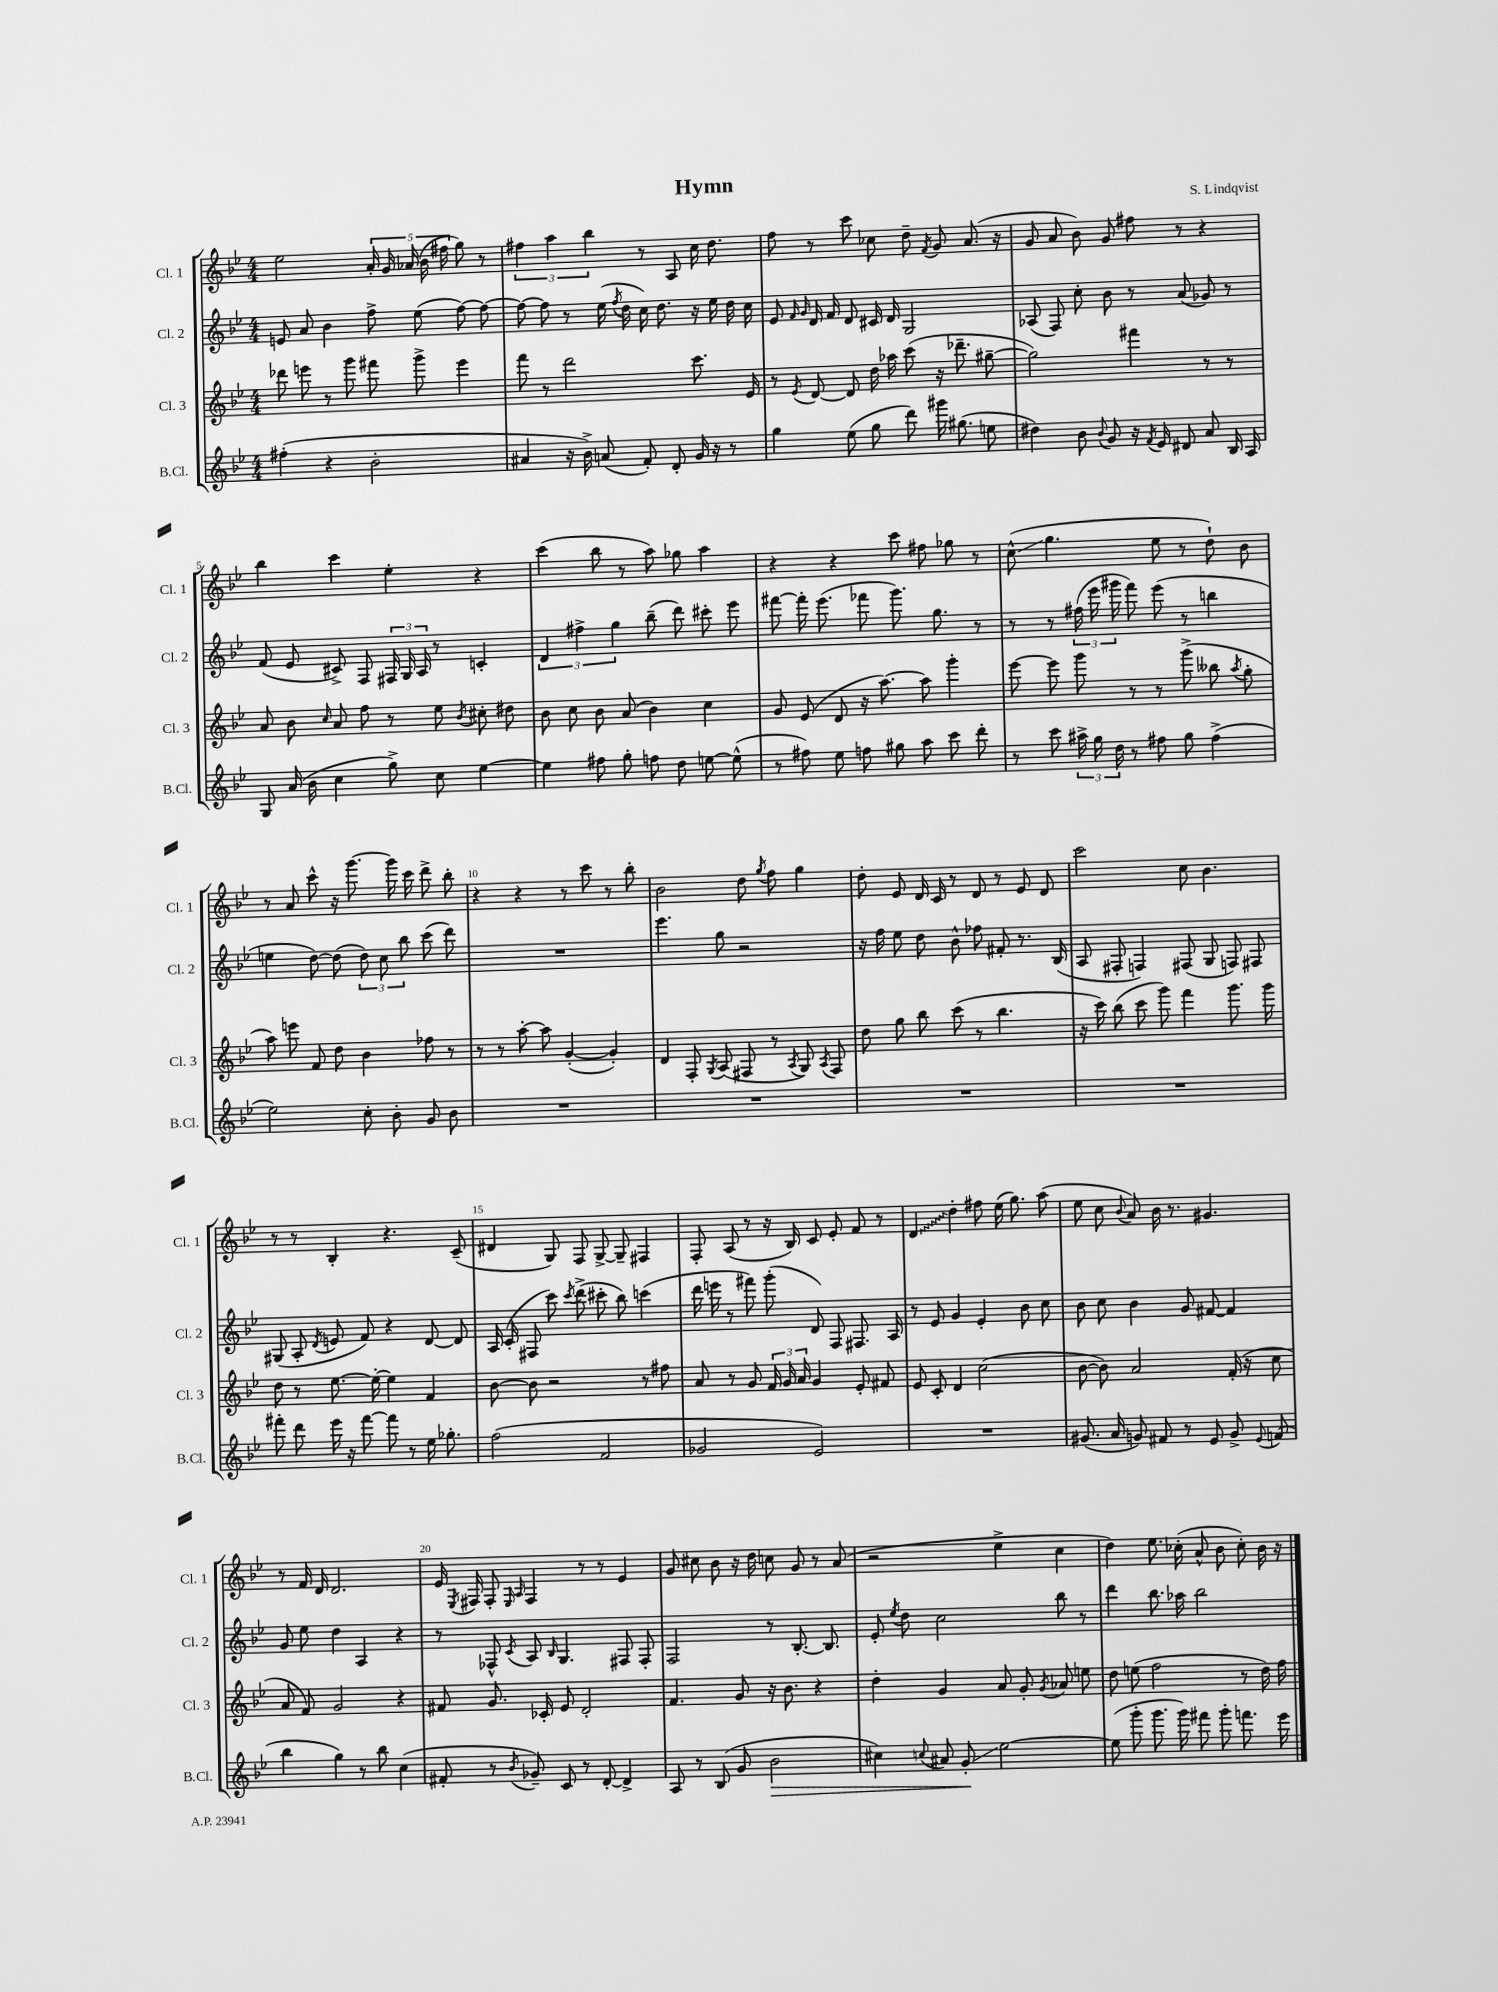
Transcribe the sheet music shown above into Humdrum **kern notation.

**kern	**kern	**kern	**kern
*staff4	*staff3	*staff2	*staff1
*clefG2	*clefG2	*clefG2	*clefG2
*k[b-e-]	*k[b-e-]	*k[b-e-]	*k[b-e-]
*M4/4	*M4/4	*M4/4	*M4/4
(4ff#'	8ddd-	8e	2ee-
.	8eee	8a	.
4r	8r	4b-	.
.	8ggg	.	.
2b-'	8fff#	8ff^	20a'
.	.	.	20g
.	.	.	(20a-
.	8ggg^	(8ee-	.
.	.	.	20b-
.	.	.	20ff#
.	4eee	[8ff)	8gg)
.	.	8ff_	8r
=	=	=	=
4a#	8fff	8ff_	6ff#
.	8r	8ff]	.
.	.	.	6aa
16r	2ddd	8r	.
16b-^)	.	.	.
.	.	.	6bb-
(8a	.	(16ee-	.
.	.	8qff	.
.	.	16dd	.
8f')	.	16cc)	8r
.	.	8.dd	.
8d'	.	.	8A
16g	8.ccc	16r	16cc
16r	.	16ee-	8.dd
8r	.	16dd	.
.	16e-	16cc	.
=	=	=	=
4gg	8r	8e-	8ff
.	.	16qqf	.
.	8qe-	16qqg	.
.	[8d	16d	8r
.	.	16f	.
(8ee-	8d]	8d	8ccc
8gg	16dd	16c#	8cc-
.	16aa-	16d	.
8ddd)	(8ccc	2G	8dd~
.	.	.	8qf
16ggg#	16r	.	8g
(8.gg#	8.ddd-~	.	.
.	.	.	(8.a
8ee	[8gg#~	.	.
.	.	.	16r
=	=	=	=
4dd#)	2gg#])	(8A-	8g
.	.	8F)	8a
8b-	.	8cc'	8b-)
8qqb-	.	.	.
8g	.	8b-	8g
16r	4fff#	8r	8ff#
8qf	.	.	.
16e-	.	.	.
8d#	.	(8a	8r
8a	8r	8g-)	4r
16B-	8r	8r	.
16A	.	.	.
=	=	=	=
8G	8a	(8f	4bb-
(16a	8b-	8e-	.
16b-	.	.	.
.	16qqcc	.	.
4cc	8a	8c#^)	4ccc
.	8ff	8F	.
8gg^)	8r	24F#	4ee-'
.	.	24G	.
.	.	24A	.
8cc	8ee-	8r	.
.	8qb-	.	.
[4ee-	8cc#'	4c'	4r
.	8dd#	.	.
=	=	=	=
4ee-]	8b-	6d	(4ccc
.	8cc	.	.
.	.	6ff#^	.
8ff#	8b-	.	8bb-
.	.	6gg	.
8gg'	(8a	.	8r
8ff	4b-)	(8bb-~	8aa)
8dd	.	8ddd)	8gg-
[8ee	4cc	8ccc#'	4aa
(8ee^^]	.	8eee-	.
=	=	=	=
8r	8g	[8fff#	4r
8ff#)	(8e-	16fff#']	.
.	.	(8.eee-	.
8ee-	8d	.	4r
8ff	16r	8fff-	.
.	[8.aa)	.	.
8gg#	.	8.ggg)	8ccc
8aa	8aa]	.	8ff#
.	.	8.gg	.
8ccc	4ggg'	.	8gg-
8ddd'	.	8r	8r
=	=	=	=
8r	[8eee-	8r	(8cc^^
8ccc	8eee-]	8r	4.gg
24aa#^	8ggg	(24ff#	.
24gg	.	24eee-	.
24dd	.	24ggg#	.
8r	8r	8fff)	.
8ff#	8r	(8eee-	8ee-
8gg	(8ggg^	8r	8r
(4ff#^	8bb--	4bb	8dd`)
.	8qaa	.	.
.	8gg'	.	8b-
=	=	=	=
2ee-)	8aa)	4ee	8r
.	8eee	.	8a
.	8f	[8dd)	8ccc^^
.	8dd	(8dd]	16r
.	.	.	[8.ggg
8cc'	4b-	12dd)	.
.	.	12cc	.
8b-'	.	.	16ggg]
.	.	12bb-	.
.	.	.	16ccc
8g	8ff-	(8ccc	8ddd^
8b-	8r	8ddd)	8bb-'
=	=	=	=
1r	8r	1r	4r
.	8r	.	.
.	[8aa'	.	4r
.	8aa]	.	.
.	([4g'	.	8r
.	.	.	8ccc
.	4g'])	.	8r
.	.	.	8bb-'
=	=	=	=
1r	4d	4.eee-	2b-
.	8F'	.	.
.	8qG	.	.
.	(8A	8gg	.
.	8F#	2r	8dd
.	.	.	8qgg
.	8r	.	8ff
.	8qA	.	.
.	8G)	.	4gg
.	8qA	.	.
.	8F#	.	.
=	=	=	=
1r	8dd	16r	8dd'
.	.	16ff	.
.	8gg	8ee-	8e-
.	8bb-	8dd	16d
.	.	.	16c
.	(8ccc	8b-^^	8r
.	8r	8ff-	8d
.	4.bb-	8f#'	8r
.	.	8.r	8e-
.	.	.	8d
.	.	(16B-	.
=	=	=	=
1r	16r	8A	2ccc
.	16ccc)	.	.
.	(8bb-	8F#'	.
.	8ccc	4F)	.
.	8ggg)	.	.
.	4fff	(8F#	8cc
.	.	8G	4.b-
.	8.ggg	8F)	.
.	.	8F#	.
.	16ggg	.	.
=	=	=	=
8fff#'	8dd	(8G#	8r
8ddd	8r	8A'	8r
.	.	8qd	.
16eee-	[8.ee-	8e	4B-'
16r	.	.	.
[8fff#	.	8f)	.
.	16ee-'_	.	.
8fff#]	4ee-]	4r	4.r
8r	.	.	.
16ee-	4f	[8d	.
8.gg-'	.	.	.
.	.	8d]	(8c~
=	=	=	=
(2ff	[8b-	16A	4d#
.	.	(16c'	.
.	8b-]	8F#	.
.	2r	8ccc)	8G)
.	.	8qccc	.
.	.	(8ddd^	8F
2f	.	8ccc#'	[8G^
.	.	8bb-)	8G~]
.	8r	(4ccc	4F#
.	8ff#	.	.
=	=	=	=
2g-	8a	16ddd	8F'
.	.	16eee	.
.	8r	8r	(8A
.	8g	8fff#)	8r
.	24f	(8ggg'	16r
.	24g	.	.
.	.	.	16B-)
.	24a	.	.
2e-)	4g	8d)	8c
.	.	8F	8e-'
.	8e-'	8.F#	8f
.	8f#	.	8r
.	.	16A	.
=	=	=	=
1r	8e-	8r	4d
.	8c'	8e-	.
.	4d	4g	4dd'
.	(2cc	4e-'	8ff#
.	.	.	(16ee-
.	.	.	8.gg)
.	.	8b-	.
.	.	8cc	(8aa
=	=	=	=
(8.g#	[8b-	8b-	8ee-
.	8b-])	8cc	8cc
16a	.	.	.
.	.	.	8qqb-
8g)	2a	4b-	8a)
8f#	.	.	16b-
.	.	.	8.r
8r	.	8g	.
8e-	.	[8f#	4.g#
8g^	(16f'	4f#]	.
.	16r	.	.
8qqe-	.	.	.
(8f	8cc	.	.
=	=	=	=
4bb-	8a	8g	8r
.	8f)	8ee-	16f
.	.	.	16d
4gg)	2g	4dd	2.d
8r	.	4A	.
8bb-	.	.	.
(4cc	4r	4r	.
=	=	=	=
8f#'	8f#	8r	16e-
.	.	.	8qE-
.	.	.	16F#
8r	8.g	8F-^^	8F#'
.	.	.	16qqE-
8qb-	.	8qc	16qqA
8g-~)	.	8A	4F#
.	16c-'	.	.
.	.	16qqB-	.
8c	8e-	4.G	.
8r	2d'	.	8r
[8d'	.	.	8r
4d^]	.	8F#	4e-
.	.	8F#'	.
=	=	=	=
8A	4.f	2F	8g
8r	.	.	8cc#
(8B-	.	.	8b-
8g	8g	.	16r
.	.	.	16dd
2b-	16r	8r	8cc
.	8.b-	.	.
.	.	[8.B-'	8g
.	4r	.	8r
.	.	8.B-]	.
.	.	.	(8a
=	=	=	=
4cc#)	4dd'	8e-'	2r
.	.	8qee-	.
.	.	8dd	.
8qqcc	.	.	.
8a#	4g	2cc	.
8g'	.	.	.
[2ee-	8a	.	4ee-^
.	8g'	.	.
.	8qg	.	.
.	8a-	8bb-	4cc
.	8ee	8r	.
=	=	=	=
(8ee-]	8dd	4ddd	4dd)
8ggg'	(8ee	.	.
8.ggg	2ff	8.bb-	8.ee-
16ggg)	.	16aa-	(16cc-'
8fff#	.	2bb-	8a^^
8ggg'	.	.	8b-
8.fff	8r	.	8cc-')
.	16dd)	.	16b-
16eee-	16ff	.	16r
==	==	==	==
*-	*-	*-	*-
